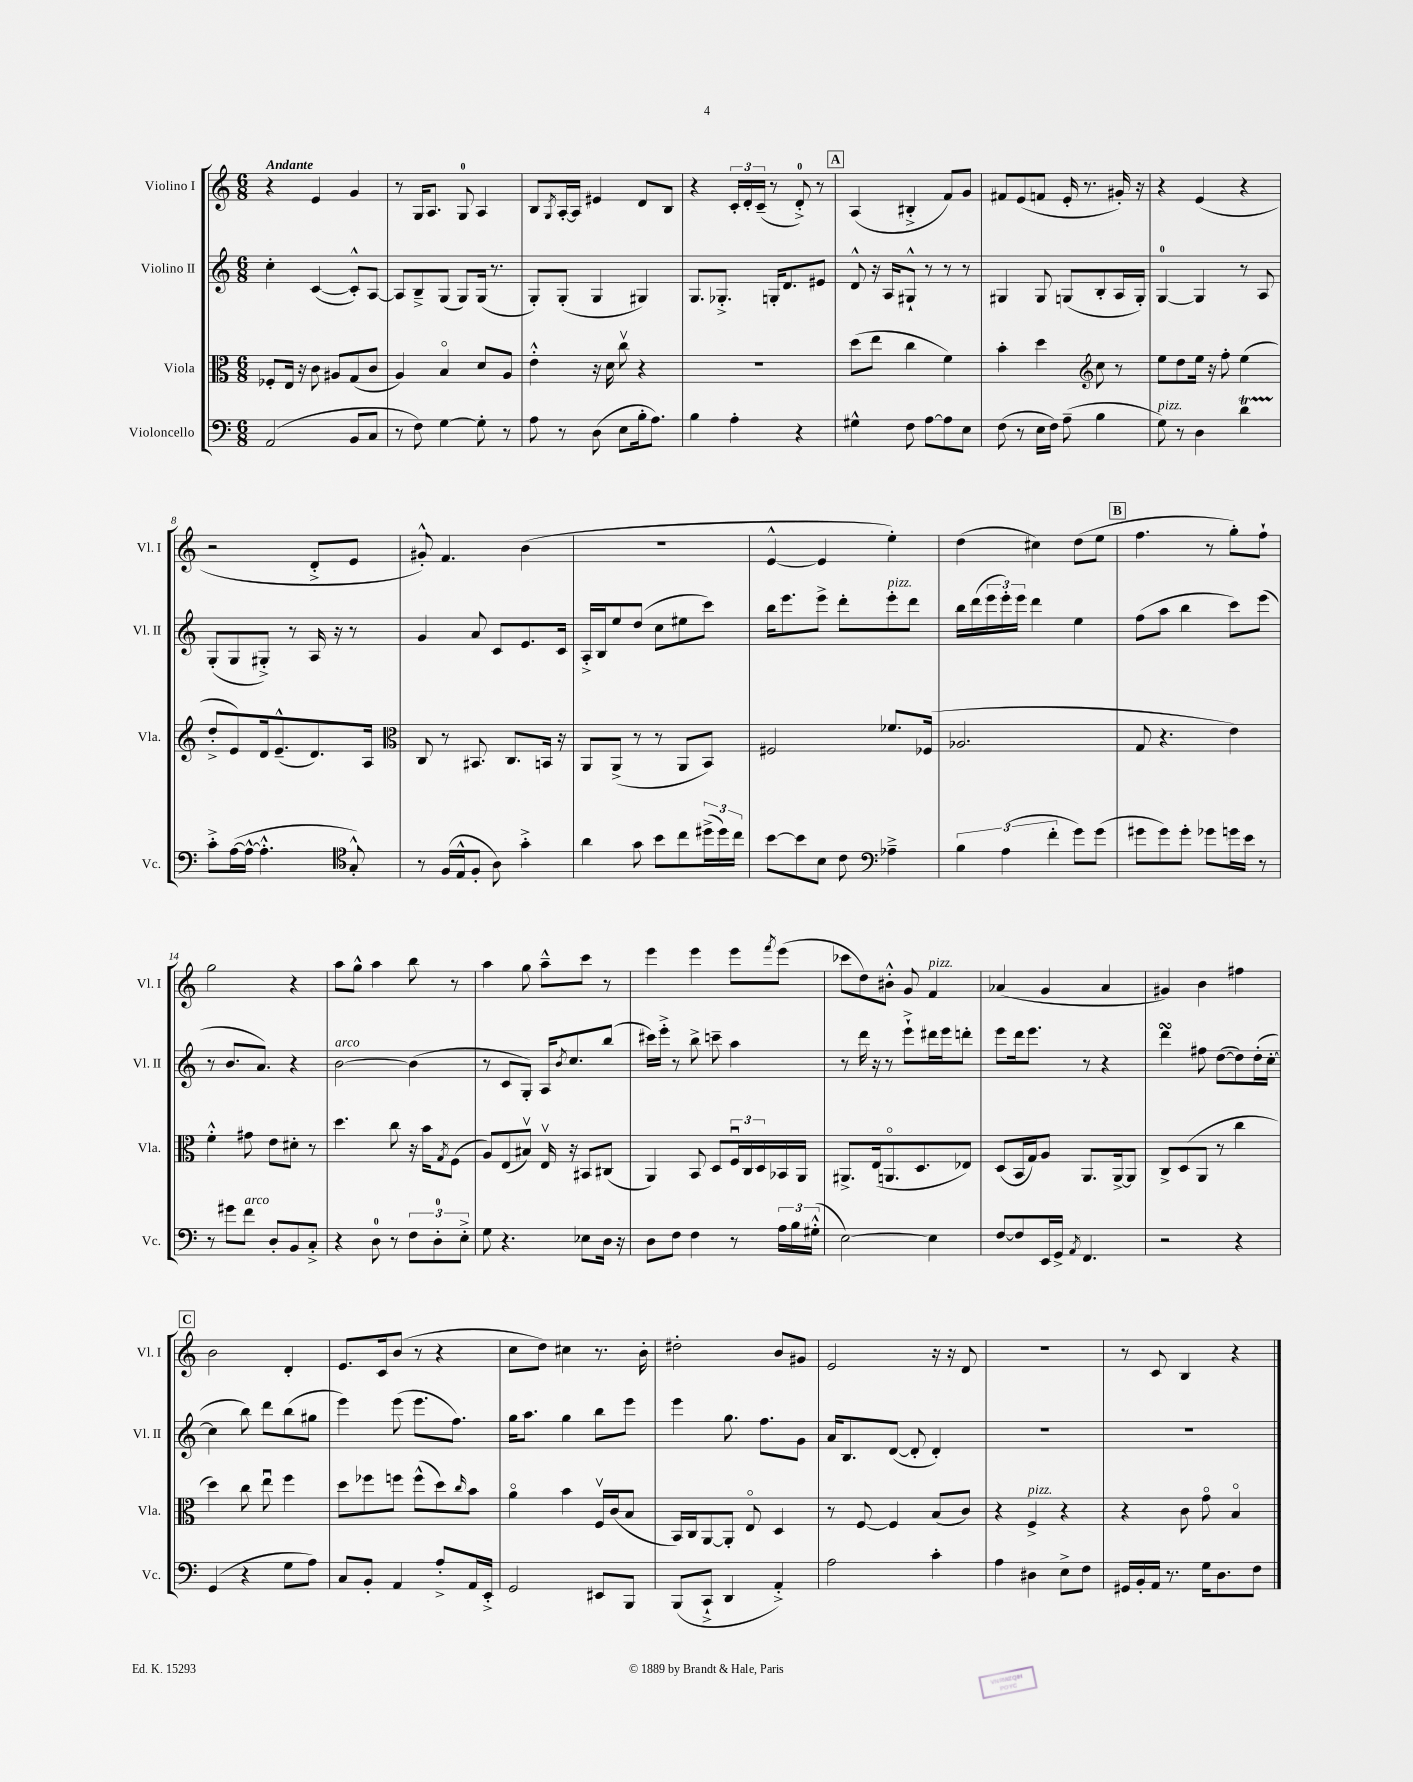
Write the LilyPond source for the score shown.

<<
\new StaffGroup <<
\new Staff = "s0" \with { instrumentName = "Violino I" shortInstrumentName = "Vl. I" } {
    \clef treble \key c \major \numericTimeSignature \time 6/8 \tempo "Andante"
    r4 e'4 g'4 |
    r8 g16 a8. g8-0 a4 |
    b8 \acciaccatura { g8 } a16~-. a16 eis'4 d'8 b8 |
    r4 \tuplet 3/2 { c'16-. d'16-. c'16--( } r8 d'8-0-.->) r8 |
    \mark \markup { \box "A" } a4( bis4-.-> f'8) g'8 |
    fis'8 e'8( f'8 e'16-. r8. gis'16-.) r16 |
    r4 e'4( r4 |
    r2 d'8-.-> e'8 |
    gis'8-.-^) f'4. b'4( |
    R2. |
    e'4~-^ e'4 e''4-.) |
    d''4( cis''4) d''8( e''8 |
    \mark \markup { \box "B" } f''4. r8 g''8-.) f''8-! |
    g''2 r4 |
    a''8 g''8-^ a''4 b''8 r8 |
    a''4 g''8 a''8---^ c'''8 r8 |
    e'''4 e'''4 e'''8 \acciaccatura { f'''8 } e'''8( |
    ces'''8 d''8) bis'8-.-^ g'8 f'4^\markup { \italic "pizz." } |
    aes'4( g'4 aes'4 |
    gis'4) b'4 fis''4 |
    \mark \markup { \box "C" } b'2 d'4-. |
    e'8. c'16 b'8( r8 r4 |
    c''8 d''8) cis''4 r8. b'16-. |
    dis''2-. b'8 gis'8 |
    e'2 r16 r16 d'8 |
    R2. |
    r8 c'8 b4 r4 \bar "|." |
}
\new Staff = "s1" \with { instrumentName = "Violino II" shortInstrumentName = "Vl. II" } {
    \clef treble \key c \major \numericTimeSignature \time 6/8
    c''4-. c'4~( c'8-.-^) a8~ |
    a8 b8---> g8( g8) g16( r8. |
    g8-.) g8-.( g4 gis4) |
    g8. ges8.-.-> g16-. d'8. eis'8 |
    \mark \markup { \box "A" } d'8-^ r16 a16 gis8-!-^ r8 r8 r8 |
    gis4 gis8 g8( b8-. a16 g16-.) |
    g4-0~ g4 r8 a8 |
    g8-.( g8 gis8-.->) r8 a16 r16 r8 |
    g'4 a'8 c'8 e'8. c'16 |
    a16-.-> b16 e''8 d''8( c''8 eis''8 c'''8) |
    b''16 e'''8. e'''8-> d'''8-. e'''8-.^\markup { \italic "pizz." } d'''8 |
    b''16 d'''16( \tuplet 3/2 { e'''16 e'''16-.) e'''16 } d'''4 e''4 |
    \mark \markup { \box "B" } f''8( a''8 b''4 c'''8) e'''8( |
    r8 b'8. a'8.) r4 |
    b'2~^\markup { \italic "arco" } b'4( |
    r8 c'8 g8-.) a16 \acciaccatura { b'8 } c''8. b''8( |
    cis'''16) e'''16-.-> r8 b''8-> c'''8-- a''4 |
    r8 d'''16 r16 r8 e'''8-!-> dis'''16 e'''16 d'''8-. |
    e'''8 d'''16 e'''8. r8 r4 |
    d'''4\turn fis''8 d''8~( d''8) d''16-.( c''16~-. |
    \mark \markup { \box "C" } c''4 b''8) d'''8 b''8( gis''8 |
    e'''4) e'''8( e'''8. f''8.) |
    g''16 a''8. g''4 b''8 e'''8 |
    e'''4 g''8. f''8. g'8 |
    a'16 b8. d'8~( d'8-. d'4-.) |
    R2. |
    R2. \bar "|." |
}
\new Staff = "s2" \with { instrumentName = "Viola" shortInstrumentName = "Vla." } {
    \clef alto \key c \major \numericTimeSignature \time 6/8
    fes8-. e16 r16 c'8 ais8 g8( c'8 |
    a4) b4\flageolet d'8 a8 |
    e'4-.-^ r16 d'16 c''8\upbow r4 |
    R2. |
    \mark \markup { \box "A" } d''8( e''8 c''4 f'4) |
    b'4-. d''4 \clef treble c''8 r8 |
    e''8 d''8 e''16 r16 f''8-. e''4( |
    d''8-.-> e'8) d'16 e'8.---^( d'8.) a16 |
    \clef alto c8 r8 bis,8. c8. b,16 r16 |
    a,8 a,8->( r8 r8 a,8 b,8) |
    fis2 fes'8. fes16( |
    aes2. |
    \mark \markup { \box "B" } g8 r4. e'4) |
    f'4-.-^ gis'8 e'8 dis'8-. r8 |
    d''4. c''8 r16 b'16 \acciaccatura { g8 } f8( |
    a8) e8( bis8\upbow) e16\upbow r16 bis,8 cis8( |
    a,4) b,8 d8 \tuplet 3/2 { f16\downbow c16 d16 } bes,16 a,16 |
    ais,8.-> e16( a,8.\flageolet d8. ees8) |
    d8( b,16 g16) a8 a,8. a,16~-> a,8 |
    c8-> d8( a,8 r8 c''4 |
    \mark \markup { \box "C" } d''4) c''8 e''8\downbow f''4 |
    d''8 fes''8 f''8 f''8-^( d''8) \grace { c''16 } b'8 |
    a'4\flageolet b'4 f16\upbow c'16( b8 |
    b,16) c16 a,8~ a,8-. e8\flageolet d4 |
    r8 f8~ f4 b8( c'8) |
    r4 f4->^\markup { \italic "pizz." } r4 |
    r4 c'8 g'8\flageolet b4\flageolet \bar "|." |
}
\new Staff = "s3" \with { instrumentName = "Violoncello" shortInstrumentName = "Vc." } {
    \clef bass \key c \major \numericTimeSignature \time 6/8
    a,2( b,8 c8 |
    r8 f8) g4~ g8-. r8 |
    a8 r8 d8( e8 b16-. a8.) |
    b4 a4-. r4 |
    \mark \markup { \box "A" } gis4-^ f8 a8~ a8 e8 |
    f8( r8 e16 f16) a8--( b4 |
    g8^\markup { \italic "pizz." }) r8 d4 d'4\startTrillSpan |
    c'8-.->\stopTrillSpan a16~( a16~-^ a4.-.-^ \clef tenor g8-.-^) |
    r8 f16( e16-^ f8-. a8) g'4-.-> |
    a'4 g'8 b'8 c''8 \tuplet 3/2 { dis''16->( dis''16) c''16 } |
    b'8~ b'8 b8 c'8 \clef bass aes4---> |
    \tuplet 3/2 { b4 a4( f'4-. } g'8) g'8( |
    \mark \markup { \box "B" } gis'8 gis'8) gis'8-. ges'8 g'16 e'16 r8 |
    r8 gis'8 f'8^\markup { \italic "arco" } d8-. b,8 c8-.-> |
    r4 d8-0 r8 \tuplet 3/2 { f8 d8-0-. e8-.-> } |
    g8 r4. ees8 d16 r16 |
    d8 f8 f4 r8 \tuplet 3/2 { a16 b16 gis16-.-^( } |
    e2~) e4 |
    f8~ f8 e,16 g,16-> \acciaccatura { a,8 } f,4. |
    r2 r4 |
    \mark \markup { \box "C" } g,4( r4 g8 a8) |
    c8 b,8-. a,4 a8-.-> a,16 e,16-.-> |
    g,2 eis,8 b,,8 |
    b,,8( c,8-!-> d,4 a,4-.->) |
    a2 c'4-. |
    a4 dis4 e8-> f8 |
    gis,16 b,16-. a,16 r8. g16 d8. f8 \bar "|." |
}
>>
>>
